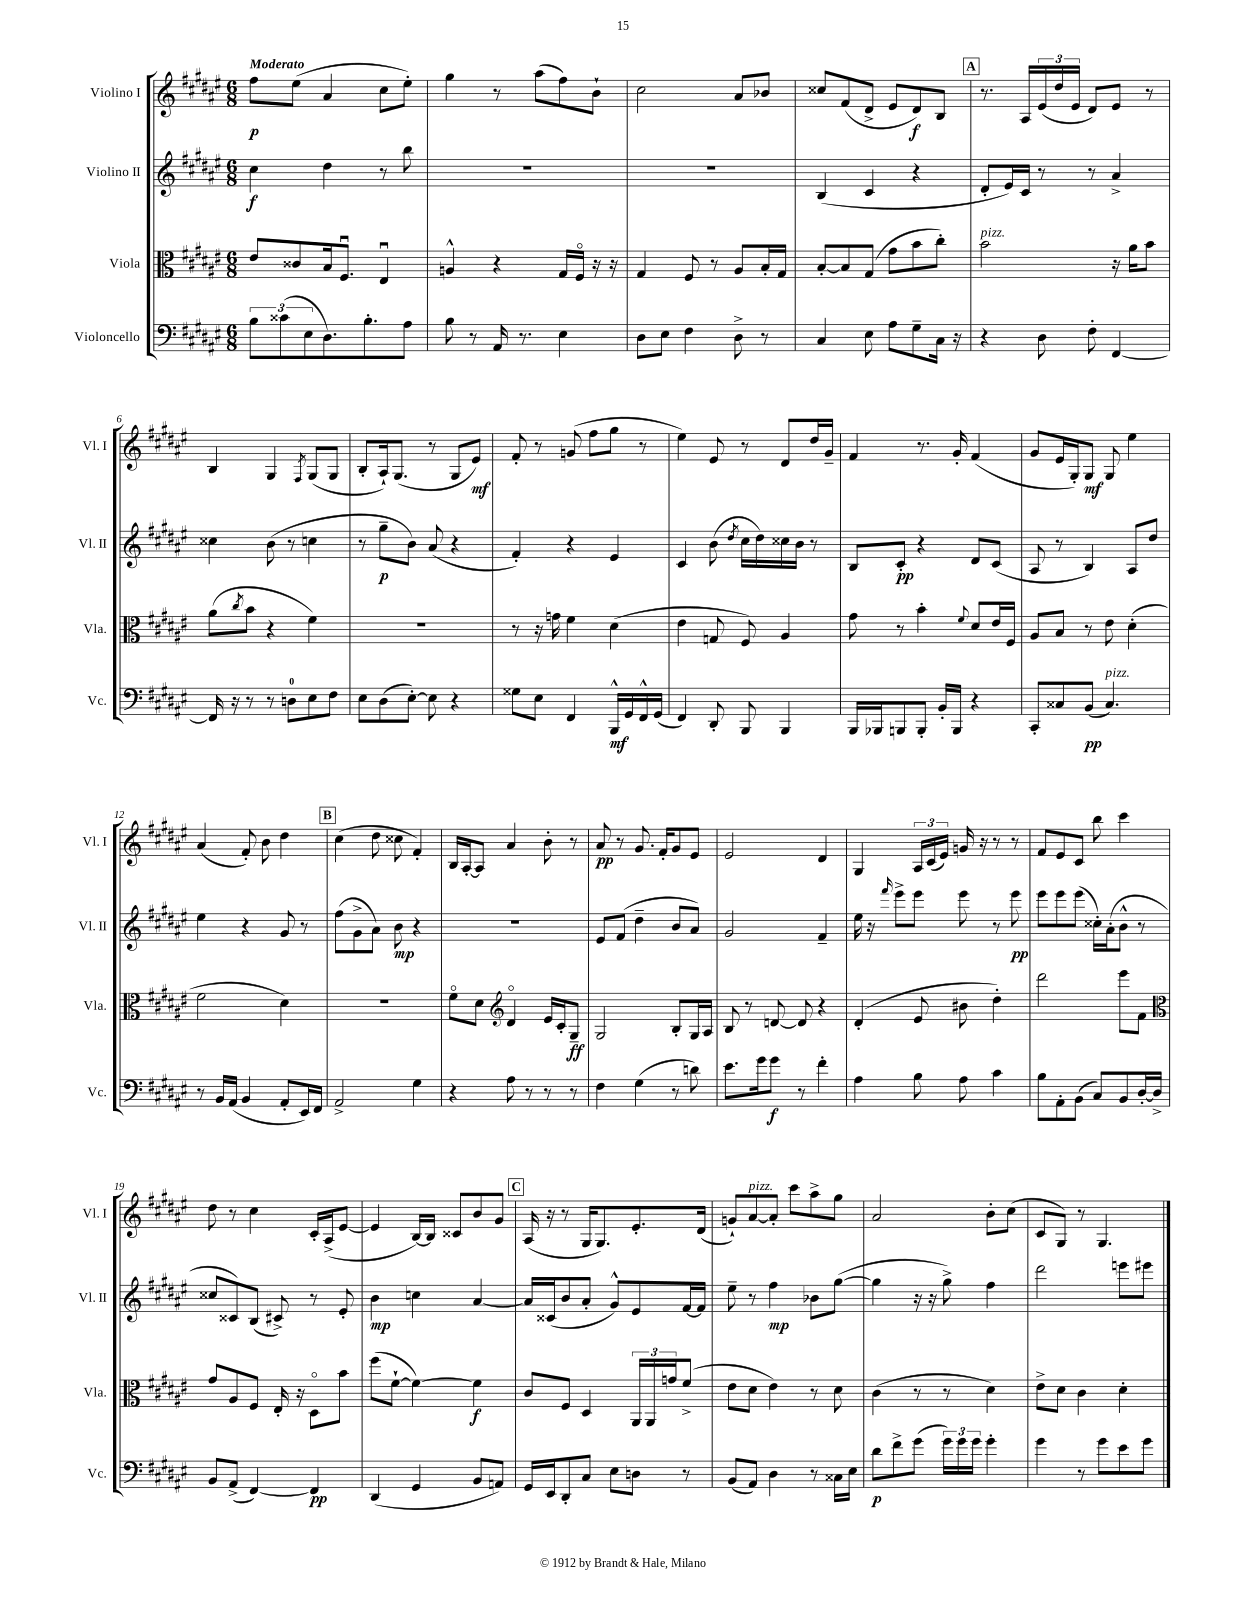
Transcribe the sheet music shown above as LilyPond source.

<<
\new StaffGroup <<
\new Staff = "s0" \with { instrumentName = "Violino I" shortInstrumentName = "Vl. I" } {
    \clef treble \key fis \major \numericTimeSignature \time 6/8 \tempo "Moderato"
    fis''8\p eis''8( ais'4 cis''8 eis''8-.) |
    gis''4 r8 ais''8( fis''8) b'8-! |
    cis''2 ais'8 bes'8 |
    cisis''8 fis'8( dis'8-> eis'8 dis'8\f) b8 |
    \mark \markup { \box "A" } r8. ais16 \tuplet 3/2 { eis'16( dis''16 eis'16 } dis'8) eis'8 r8 |
    b4 gis4 \acciaccatura { fis8 } gis8( gis8 |
    b8-. ais16-!) gis8.( r8 gis8 eis'8\mf) |
    fis'8-. r8 g'8( fis''8 gis''8 r8 |
    eis''4) eis'8 r8 dis'8 dis''16 gis'16-- |
    fis'4 r8. gis'16-. fis'4( |
    gis'8 eis'16 gis16-.) gis8\mf gis8 eis''4 |
    ais'4( fis'8-.) b'8 dis''4 |
    \mark \markup { \box "B" } cis''4( dis''8 cisis''8 fis'4-.) |
    b16 ais16~-. ais8 ais'4 b'8-. r8 |
    ais'8\pp r8 gis'8. fis'16-. gis'8 eis'8 |
    eis'2 dis'4 |
    gis4 \tuplet 3/2 { ais16 cis'16( eis'16) } g'16 r16 r8 r8 |
    fis'8 eis'8 cis'8 b''8 cis'''4 |
    dis''8 r8 cis''4 cis'16-. ais16->( eis'8~ |
    eis'4 b16~) b16 cisis'8 b'8 gis'8 |
    \mark \markup { \box "C" } ais16( r16 r8 gis16 gis8.) eis'8.-. dis'16( |
    g'8-!) ais'8~^\markup { \italic "pizz." } ais'8-. cis'''8 ais''8-> gis''8 |
    ais'2 b'8-. cis''8( |
    cis'8 gis8) r8 gis4. \bar "|." |
}
\new Staff = "s1" \with { instrumentName = "Violino II" shortInstrumentName = "Vl. II" } {
    \clef treble \key fis \major \numericTimeSignature \time 6/8
    cis''4\f dis''4 r8 b''8 |
    R2. |
    R2. |
    b4( cis'4 r4 |
    \mark \markup { \box "A" } dis'8-. eis'16) cis'16 r8 r8 ais'4-> |
    cisis''4 b'8( r8 c''4 |
    r8 gis''8--\p b'8) ais'8( r4 |
    fis'4-.) r4 eis'4 |
    cis'4 b'8( \acciaccatura { dis''8 } cis''16 dis''16) cisis''16 b'16 r8 |
    b8 cis'8-.\pp r4 dis'8 cis'8( |
    ais8 r8 b4) ais8 dis''8 |
    eis''4 r4 gis'8 r8 |
    \mark \markup { \box "B" } fis''8( gis'8-> ais'8) b'8\mp r4 |
    R2. |
    eis'8 fis'8( dis''4-- b'8 ais'8) |
    gis'2 fis'4-- |
    eis''16 r16 \grace { fis'''16 } eis'''8-> eis'''8 eis'''8 r8 eis'''8\pp |
    eis'''8 eis'''8 eis'''8( cisis''16-.) ais'16-.( b'8-^ r8 |
    cisis''8 cisis'8) b8( cis'8->) r8 eis'8-. |
    b'4\mp c''4 ais'4~ |
    \mark \markup { \box "C" } ais'16 cisis'16( b'8 ais'8-. gis'8-^) eis'8 fis'16~ fis'16 |
    eis''8-- r8 fis''4\mp bes'8 gis''8~( |
    gis''4 r16 r16 gis''8->) fis''4 |
    dis'''2 e'''8 eis'''8 \bar "|." |
}
\new Staff = "s2" \with { instrumentName = "Viola" shortInstrumentName = "Vla." } {
    \clef alto \key fis \major \numericTimeSignature \time 6/8
    eis'8 cisis'8 b16 fis8.\downbow eis4\downbow |
    a4-^ r4 gis16 fis16\flageolet r16 r16 |
    gis4 fis8 r8 ais8 b16-. gis16 |
    b8~-. b8 gis8( gis'8 b'8 cis''8-.) |
    \mark \markup { \box "A" } b'2^\markup { \italic "pizz." } r16 ais'16 b'8 |
    ais'8( \acciaccatura { cis''8 } b'8 r4 fis'4) |
    R2. |
    r8 r16 g'16 fis'4 dis'4( |
    eis'4 g8 fis8) ais4 |
    gis'8 r8 b'4-. \appoggiatura { fis'8 } dis'8 eis'16 fis16 |
    ais8 b8 r8 eis'8 dis'4-.( |
    fis'2 dis'4) |
    \mark \markup { \box "B" } R2. |
    fis'8\flageolet dis'8 \clef treble dis'4\flageolet eis'16 cis'16-. gis8--\ff |
    gis2 b8-. gis16 ais16 |
    b8 r8 d'8~ d'8 r4 |
    dis'4-.( eis'8 bis'8 dis''4-.) |
    dis'''2 eis'''8 fis'8 |
    \clef alto gis'8 ais8 fis8 eis16-. r16 dis8\flageolet b'8 |
    fis''8( fis'8~-! fis'4~) fis'4\f |
    \mark \markup { \box "C" } cis'8 fis8 dis4 \tuplet 3/2 { ais,16 ais,16 g'16 } fis'8->( |
    eis'8 dis'8 eis'4) r8 dis'8 |
    cis'4( r8 r8 dis'4) |
    eis'8-> dis'8 cis'4 dis'4-. \bar "|." |
}
\new Staff = "s3" \with { instrumentName = "Violoncello" shortInstrumentName = "Vc." } {
    \clef bass \key fis \major \numericTimeSignature \time 6/8
    \tuplet 3/2 { b8 cisis'8( eis8 } dis8.) b8.-. ais8 |
    b8 r8 ais,16 r8. eis4 |
    dis8 eis8 fis4 dis8-> r8 |
    cis4 eis8 ais8 gis8-- cis16 r16 |
    \mark \markup { \box "A" } r4 dis8 fis8-. fis,4~ |
    fis,16 r16 r8 r8 d8-0 eis8 fis8 |
    eis8 dis8( eis8~-.) eis8 r4 |
    gisis8 eis8 fis,4 b,,16-^\mf gis,16 fis,16-^ gis,16( |
    fis,4) dis,8-. b,,8 b,,4 |
    b,,16 bes,,16 b,,8 b,,8-. b,16-. b,,16 r4 |
    cis,8-. cisis8 b,8\pp( cisis4.^\markup { \italic "pizz." }) |
    r8 b,16 ais,16( b,4 ais,8-. eis,16) fis,16 |
    \mark \markup { \box "B" } ais,2-> gis4 |
    r4 ais8 r8 r8 r8 |
    fis4 gis4( r8 d'8) |
    eis'8. gis'16 gis'8\f r8 fis'4-. |
    ais4 b8 ais8 cis'4 |
    b8 ais,8-. b,8( cis8) b,8 dis16~-. dis16-> |
    b,8 ais,8->( fis,4~) fis,4\pp |
    dis,4( gis,4 b,8 a,8) |
    \mark \markup { \box "C" } gis,16 eis,16 dis,8-. cis8 eis8 d8 r8 |
    b,8( ais,8) dis4 r8 cisis16 eis16 |
    dis'8\p fis'8-> gis'8( \tuplet 3/2 { gis'16) gis'16 gis'16 } gis'4-. |
    gis'4 r8 gis'8 eis'8 gis'8 \bar "|." |
}
>>
>>
